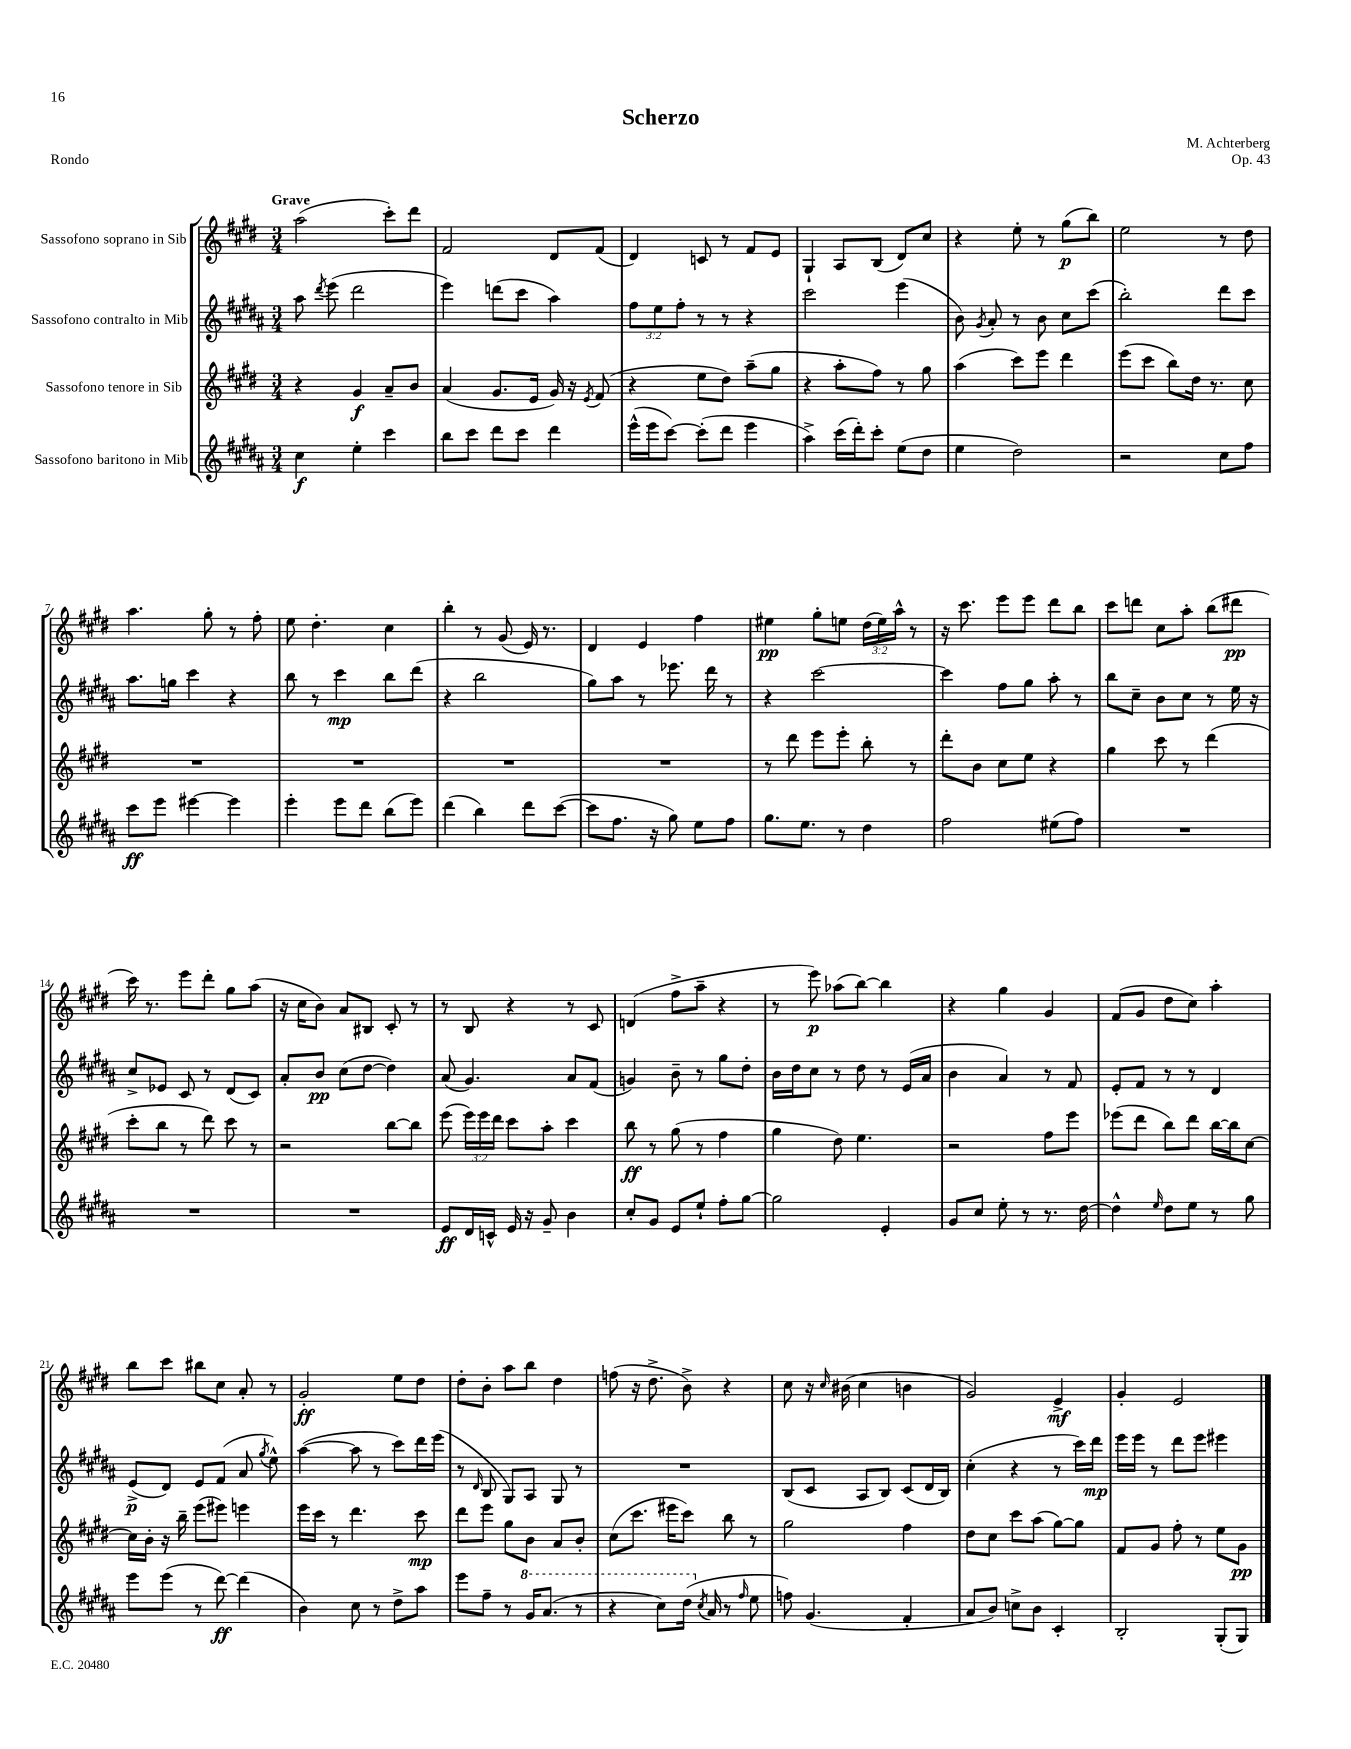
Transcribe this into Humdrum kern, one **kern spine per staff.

**kern	**kern	**kern	**kern
*staff4	*staff3	*staff2	*staff1
*clefG2	*clefG2	*clefG2	*clefG2
*k[f#c#g#d#a#]	*k[f#c#g#d#]	*k[f#c#g#d#a#]	*k[f#c#g#d#]
*M3/4	*M3/4	*M3/4	*M3/4
4cc#\	4r	8aa#\	(2aa\
.	.	8qddd#/	.
.	.	(8eee\	.
4ee'\	4g#/	2ddd#\	.
4ccc#\	8a~/L	.	8ccc#'\L)
.	8b/J	.	8ddd#\J
=	=	=	=
8bb\L	(4a/	4eee\)	2f#/
8ccc#\J	.	.	.
8ddd#\L	8.g#/L	(8ddd\L	.
8ccc#\J	.	8ccc#\J	.
.	16e/Jk	.	.
4ddd#\	16g#/)	4aa#\)	8d#/L
.	16r	.	.
.	8qe/	.	.
.	(8f#/	.	(8f#/J
=	=	=	=
(16eee^^\LL	4r	12ff#\L	4d#/)
16eee\J	.	.	.
.	.	12ee\	.
[8ccc#\J)	.	.	.
.	.	12ff#'\J	.
(8ccc#'\]L	8ee\L	8r	8c/
8ddd#\J	8dd#\J)	8r	8r
4eee\	(8aa~\L	4r	8f#/L
.	8gg#\J	.	8e/J
=	=	=	=
4aa#^\)	4r	2ccc#\	4G#`/
(16ccc#\LL	8aa'\L	.	8A/L
16ddd#'\J)	.	.	.
8ccc#'\J	8ff#\J)	.	(8B/J
(8ee\L	8r	(4eee\	8d#/L)
8dd#\J	8gg#\	.	8cc#/J
=	=	=	=
4ee\	(4aa\	8b\)	4r
.	.	8qg#/	.
.	.	8a#'/	.
2dd#\)	8ccc#\L)	8r	8ee'\
.	8eee\J	8b\	8r
.	4ddd#\	8cc#\L	(8gg#\L
.	.	(8ccc#\J	8bb\J)
=	=	=	=
2r	(8eee\L	2bb'\)	2ee\
.	8ccc#\J	.	.
.	8bb\L)	.	.
.	16dd#\Jk	.	.
.	8.r	.	.
8cc#\L	.	8ddd#\L	8r
8ff#\J	8cc#\	8ccc#\J	8dd#\
=	=	=	=
8ccc#\L	2.r	8.aa#\L	4.aa\
8eee\J	.	.	.
.	.	16gg\Jk	.
[4eee#\	.	4ccc#\	.
.	.	.	8gg#'\
4eee#\]	.	4r	8r
.	.	.	8ff#'\
=	=	=	=
4eee'\	2.r	8bb\	8ee\
.	.	8r	4.dd#'\
8eee\L	.	4ccc#\	.
8ddd#\J	.	.	.
(8bb\L	.	8bb\L	4cc#\
8eee\J)	.	(8ddd#\J	.
=	=	=	=
(4ddd#\	2.r	4r	4bb'\
4bb\)	.	2bb\	8r
.	.	.	(8g#/
8ddd#\L	.	.	16e/)
.	.	.	8.r
([8ccc#\J	.	.	.
=	=	=	=
8ccc#\]L	2.r	8gg#\L)	4d#/
8.ff#\J	.	8aa#\J	.
.	.	8r	4e/
16r	.	.	.
8gg#\)	.	8.eee-\	.
8ee\L	.	.	4ff#\
.	.	16ddd#\	.
8ff#\J	.	8r	.
=	=	=	=
8.gg#\L	8r	4r	4ee#\
.	8ddd#\	.	.
8.ee\J	.	.	.
.	8eee\L	[2ccc#\	8gg#'\L
8r	8eee'\J	.	8ee\J
4dd#\	8bb'\	.	(24dd#\LL
.	.	.	24ee\)
.	.	.	24aa^^\JJ
.	8r	.	8r
=	=	=	=
2ff#\	8ddd#'\L	4ccc#\]	16r
.	.	.	8.ccc#\
.	8b\J	.	.
.	8cc#\L	8ff#\L	8eee\L
.	8ee\J	8gg#\J	8eee\J
(8ee#\L	4r	8aa#'\	8ddd#\L
8ff#\J)	.	8r	8bb\J
=	=	=	=
2.r	4gg#\	8bb\L	8ccc#\L
.	.	8cc#~\J	8ddd\J
.	8ccc#\	8b\L	8cc#\L
.	8r	8cc#\J	8aa'\J
.	(4ddd#\	8r	(8bb\L
.	.	16ee\	8ddd#\J
.	.	16r	.
=	=	=	=
2.r	8ccc#'\L	8cc#^/L	16ccc#\)
.	.	.	8.r
.	8bb\J	8e-/J	.
.	8r	8c#/	8eee\L
.	8ddd#\)	8r	8ddd#'\J
.	8ccc#\	(8d#/L	8gg#\L
.	8r	8c#/J)	(8aa\J
=	=	=	=
2.r	2r	8a#'/L	16r
.	.	.	16cc#\LK
.	.	8b/J	8b\J)
.	.	(8cc#\L	8a/L
.	.	[8dd#\J	8B#/J
.	[8bb\L	4dd#\])	8c#'/
.	8bb\]J	.	8r
=	=	=	=
8e/L	(8eee\	(8a#/	8r
16d#/L	24eee\LL)	4.g#/)	8B/
.	24eee\	.	.
16c^^/JJ	.	.	.
.	24ddd#\JJ	.	.
16e/	8ccc#\L	.	4r
16r	.	.	.
8g#~/	8aa'\J	.	.
4b\	4ccc#\	8a#/L	8r
.	.	(8f#/J	8c#/
=	=	=	=
8cc#'/L	8bb\	4g/)	(4d/
8g#/J	8r	.	.
8e/L	(8gg#\	8b~\	8ff#^\L
8ee`/J	8r	8r	8aa~\J
8ff#'\L	4ff#\	8gg#\L	4r
[8gg#\J	.	8dd#'\J	.
=	=	=	=
2gg#\]	4gg#\	16b\LL	8r
.	.	16dd#\J	.
.	.	8cc#\J	8eee\)
.	8dd#\)	8r	(8aa-\L
.	4.ee\	8dd#\	[8bb\J)
4e'/	.	8r	4bb\]
.	.	(16e/LL	.
.	.	16a#/JJ	.
=	=	=	=
8g#/L	2r	4b\	4r
8cc#/J	.	.	.
8ee'\	.	4a#/)	4gg#\
8r	.	.	.
8.r	8ff#\L	8r	4g#/
.	8eee\J	8f#/	.
[16dd#\	.	.	.
=	=	=	=
4dd#^^\]	(8eee-\L	8e'/L	(8f#/L
.	8ddd#\J	8f#/J	8g#/J
16qqee/	.	.	.
8dd#\L	8bb\L)	8r	8dd#\L
8ee\J	8ddd#\J	8r	8cc#\J)
8r	[16bb\LL	4d#/	4aa'\
.	16bb\]J	.	.
8gg#\	[8cc#\J	.	.
=	=	=	=
8eee\L	16cc#\]LL	(8e^/L	8bb\L
.	16b'\JJ	.	.
(8eee\J	16r	8d#/J)	8ccc#\J
.	16bb~\	.	.
8r	(8eee\L	8e/L	8bb#\L
[8ddd#\)	8eee#\J)	(8f#/J	8cc#\J
(4ddd#\]	4eee\	8a#/	8a'/
.	.	8qgg#/	.
.	.	8ee^^\)	8r
=	=	=	=
4b\)	16eee\LL	([4aa#\	2g#'/
.	16ccc#\JJ	.	.
.	8r	.	.
8cc#\	4.ddd#\	8aa#\]	.
8r	.	8r	.
8dd#^\L	.	8ccc#\L)	8ee\L
8aa#\J	8ccc#\	16ddd#\L	8dd#\J
.	.	(16eee\JJ	.
=	=	=	=
8eee\L	8ddd#\L	8r	8dd#'\L
.	.	16qqd#/	.
8ff#~\J	8eee\J	8B/	8b'\J
8r	8gg#\L	8G#/L)	8aa\L
16gg#/LK	8b\J	8A#/J	8bb\J
(8.aa#/J	.	.	.
.	8a/L	8G#/	4dd#\
8r	8b'/J	8r	.
=	=	=	=
4r	(8cc#\L	2.r	(8ff\
.	8.ccc#\J	.	16r
.	.	.	8.dd#^\
8ccc#\L)	.	.	.
.	16eee#\LK	.	.
(16ddd#\Jk	8ccc#\J)	.	8b^\)
8qcc#/	.	.	.
16a#/	.	.	.
8r	8bb\	.	4r
16qqff#/	.	.	.
8ee\	8r	.	.
=	=	=	=
8ff\)	2gg#\	(8B/L	8cc#\
(4.g#/	.	8c#/J	16r
.	.	.	16qqcc#/
.	.	.	(16b#\
.	.	8A#/L	4cc#\
.	.	8B/J)	.
4f#'/	4ff#\	(8c#/L	4b\
.	.	16d#/L	.
.	.	16B/JJ)	.
=	=	=	=
8a#/L	8dd#\L	(4cc#'\	2g#/)
8b/J)	8cc#\J	.	.
8cc^\L	8ccc#\L	4r	.
8b\J	(8aa\J	.	.
4c#'/	[8gg#\L)	8r	4e^/
.	8gg#\]J	16ccc#\LL)	.
.	.	16ddd#\JJ	.
=	=	=	=
2B'/	8f#/L	16eee\LL	4g#'/
.	.	16eee\JJ	.
.	8g#/J	8r	.
.	8ff#'\	8ddd#\L	2e/
.	8r	8eee\J	.
(8G#'/L	8ee\L	4eee#\	.
8G#/J)	8g#\J	.	.
==	==	==	==
*-	*-	*-	*-
